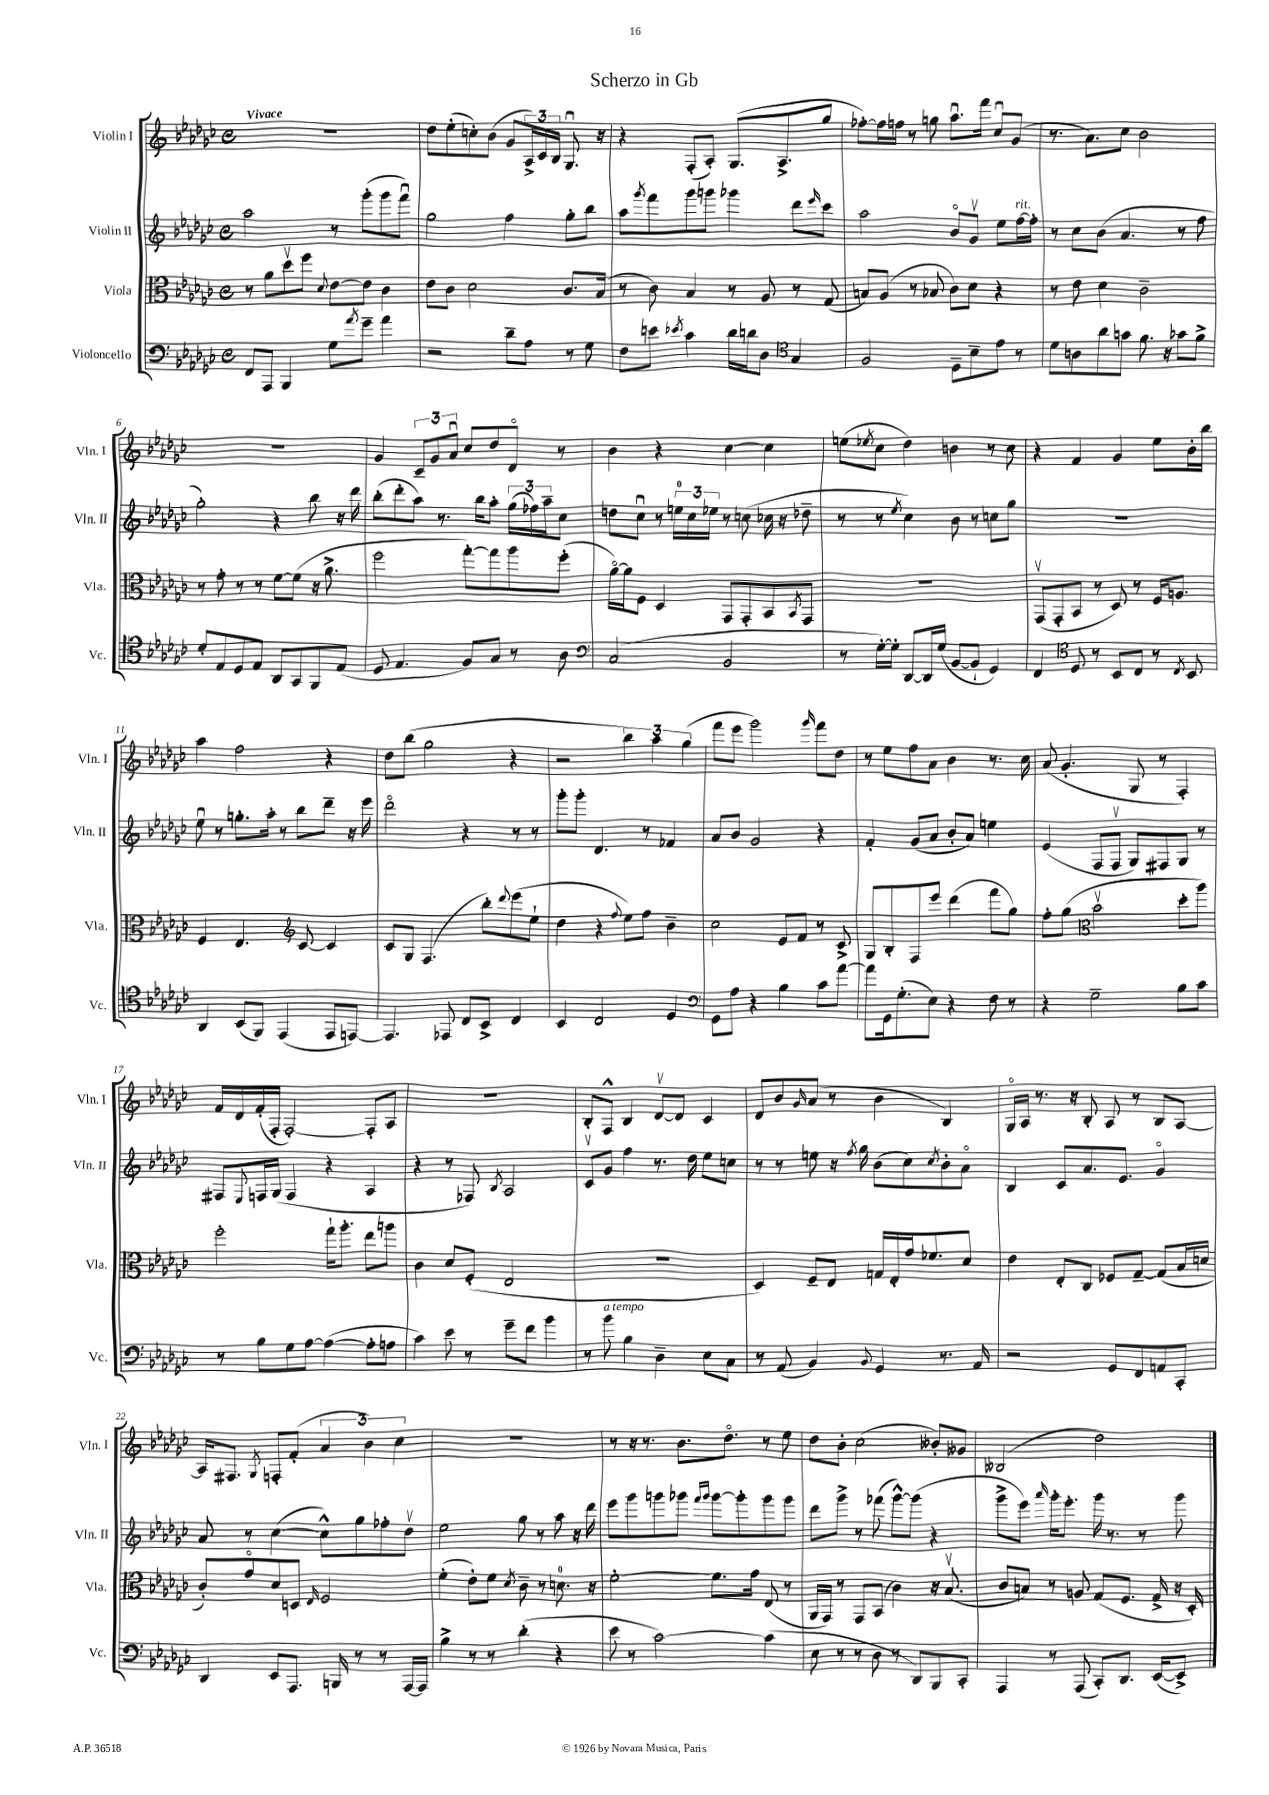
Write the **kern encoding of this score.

**kern	**kern	**kern	**kern
*part4	*part3	*part2	*part1
*staff4	*staff3	*staff2	*staff1
*I"Violoncello	*I"Viola	*I"Violin II	*I"Violin I
*I'Vc.	*I'Vla.	*I'Vln. II	*I'Vln. I
*clefF4	*clefC3	*clefG2	*clefG2
*k[b-e-a-d-g-c-]	*k[b-e-a-d-g-c-]	*k[b-e-a-d-g-c-]	*k[b-e-a-d-g-c-]
*M4/4	*M4/4	*M4/4	*M4/4
*met(c)	*met(c)	*met(c)	*met(c)
=1	=1	=1	=1
!	!	!	!LO:TX:a:B:t=Vivace
8FF/L	8r	2aa-\	1r
8AAA-/J	8a-\L	.	.
4BBB-/	8dd-v\	.	.
.	8ff\J	.	.
.	8qqd-/	.	.
8G-\L	[8e-\L	8r	.
8qa-/	.	.	.
8g-~\J	8e-\J]	(8ggg-'\L	.
4a-\	4c-\	8ggg-\	.
.	.	8fffu\J)	.
=2	=2	=2	=2
2r	8e-\L	2gg-\	8dd-\L
.	8c-\J	.	(8ee-'\
.	2d-\	.	8ccn'\)
.	.	.	(8b-\J
8d-~\L	.	4ff\	8g-/L
8A-\J	.	.	24A-^/L)
.	.	.	24c-/
.	.	.	24B-/JJ
8r	8.c-/L	8gg-'\L	8.G-u/
8G-\	.	8bb-\J	.
.	(16B-/Jk	.	16r
=3	=3	=3	=3
8F\L	8r	8aa-\L	4r
.	.	8qggg-/	.
8en\J	8c-\)	8fff\	.
8qe-X/	.	.	.
4c-\	4B-/	8ggg-\	(8F'/L
.	.	8gggn\J	8A-'/J)
16d-\LL	8r	4ggg-X\	(8.G-/L
16dn\J	.	.	.
8D-\J	8A-/	.	.
.	.	.	8.A-^/
*clefC4	*	*	*
4G-/	8r	8ddd-\L	.
.	.	16qqeee-/	.
.	(8G-/	8ccc-\J	8gg-/J
=4	=4	=4	=4
2F/	8Bn/L)	2aa-\	[8ff-X'\L)
.	(8A-/J	.	16ff-\L]
.	.	.	16ffn\JJ
.	8r	.	8r
.	8B-X/	.	8ggn\
8D-~\L	8c-\L)	8b-/L	8.aa-u\L
8B-~\	8d-\J	8g-v/J	.
.	.	.	16fff\Jk
8e-\J	4r	8ee-\L	8cc-u/L
!	!	!LO:TX:a:i:t=rit.	!
8r	.	[16ff\L	(8g-/J
.	.	16ff'\JJ]	.
=5	=5	=5	=5
8d-\L	8r	8r	8.r
8An\	8e-\	8cc-\L	.
.	.	.	8.a-\L)
8a-\	4d-\	(8b-\J	.
8gn\J	.	4.a-/	8cc-\J
8.f\	2c-~\	.	2b-\
16r	.	.	.
8g-X\L	.	8r	.
8f^\J	.	8ff\	.
!!LO:LB:g=z
=6	=6	=6	=6
8d-'/L	8r	2gg-'\)	1r
8E-/	8g-'\	.	.
8D-/	8r	.	.
8E-/J	8r	.	.
8AA-/L	[8f\L	4r	.
8GG-/	(8f\J]	.	.
8FF/	16r	8bb-\	.
.	8.a-^\	.	.
(8E-/J	.	16r	.
.	.	16ddd-\	.
=7	=7	=7	=7
8D-/	2ff\	(8bb-'\L	4g-/
4.E-/	.	8ddd-'\	.
.	.	8aa-\J)	12c-~/L
.	.	.	12g-/
.	.	8.r	.
.	.	.	12a-u/J
8F/L)	[8gg-'\L)	.	8cc-/L
.	.	16bb-\KL	.
8G-/J	8gg-\]	8aa-'\J	8dd-/
8r	8aa-\	(24gg-\LL	8d-/J
.	.	24ff-X\)	.
.	.	24aa-~\J	.
8A-\	(8ff'\J	8cc-\J	8r
=8	=8	=8	=8
*clefF4	*	*	*
(2C-/	[16a-\LL)	8ddn\L	4b-\
.	16a-\J]	.	.
.	8F\J	8cc-u\J	.
.	4D-/	8r	4r
.	.	24een\LL	.
.	.	24cc-\	.
.	.	24ee-X\JJ	.
2BB-/	8GG-/L	8r	[4cc-\
.	8GG-'/	(8ccn\	.
.	8BB-/	16cc-X\	4cc-\]
.	.	16r	.
.	8qBB-/	.	.
.	8GG-/J	8dd-X~\	.
=9	=9	=9	=9
8r	1r	8r	(8een\L
.	.	.	8qee-X/
[16G-'\LL)	.	8r	8cc-\J
16G-'\JJ]	.	.	.
.	.	8qee-/	.
[8DD-/L	.	4cc-\)	4dd-\)
16DD-/L]	.	.	.
(16G-/JJ	.	.	.
[8BB-/L	.	8b-\	4bn\
8BB-`/J]	.	8r	.
4GG-/)	.	8ccn\L	8r
.	.	8gg-\J	8cc-\
=10	=10	=10	=10
4FF/	(8GG-v/L	1r	4r
.	8GG-'/	.	.
*clefC4	*	*	*
8D-/	8BB-/J	.	4f/
8r	8r	.	.
8BB-/L	8D-/)	.	4g-/
8C-/J	8r	.	.
8r	16F/KL	.	8ee-\L
.	8.An/J	.	.
8qC-/	.	.	.
8BB-/	.	.	16b-'\L
.	.	.	16bb-\JJ
!!LO:LB:g=z
=11	=11	=11	=11
4AA-/	4F/	8ee-u\	4aa-\
.	.	8r	.
(8BB-/L	4.E-/	8.ggn'\L	2ff\
8FF/J)	.	.	.
.	.	16aa-'\Jk	.
(4EE-/	.	8r	.
*	*clefG2	*	*
.	[8c-/	8bb-\L	.
8EE-/L	4c-/]	8ddd-~\J	4r
[8EEn/J)	.	16r	.
.	.	16eee-\	.
=12	=12	=12	=12
4.EE/]	8c-/L	2ddd-\	8dd-\L
.	8G-/J	.	(8bb-\J
.	(4.F/	.	2gg-\
8EE-X/	.	.	.
8C-/L	.	4r	.
8BB-^/J	8bb-'\L)	.	.
.	8qqddd-/	.	.
4C-/	(8eee-\	8r	4r
.	8ee-`\J	8r	.
=13	=13	=13	=13
4BB-/	4dd-\	8ggg-'\L	2r
.	.	8ggg-'\J	.
2C-/	4r	4.d-/	.
.	8qqff/	.	.
.	8ee-\L)	.	6bb-\)
.	8ff\J	8r	.
.	.	.	6aa-\
4D-/	4b-~\	4f-X/	.
.	.	.	(6gg-\
=14	=14	=14	=14
*clefF4	*	*	*
8GG-\L	2cc-\	8a-/L	8fff\L
8A-\J	.	8b-/J	8eee-\J
4r	.	2g-/	2ggg-\)
4B-\	8e-/L	.	.
.	8f/J	.	.
.	.	.	16qqggg-/
8c-\L	8r	4r	8fff\L
[8a-\J	8c-^/	.	8dd-\J
=15	=15	=15	=15
8a-\L]	8G-/L	4f'/	8r
16GG-\k	8B-'/	.	8ee-\L
(8.G-'\	.	.	.
.	8F/	(8g-/L	8ff\
8E-\J)	8eee-/J	8a-/J	8a-\J
4r	(4ddd-\	8b-'/L	4b-\
.	.	8a-/J)	.
8F\	8fff\L	4een\	8.r
8r	8gg-\J)	.	.
.	.	.	16cc-\
=16	=16	=16	=16
4r	8ff'\L	(4e-/	(8a-/
.	(8gg-\J	.	4.g-'/
*	*clefC3	*	*
2G-~\	2b-v\	8F/L	.
.	.	8Fv/J	.
.	.	8G-/L)	8G-/
.	.	8F#X/	8r
8B-\L	8dd-'\L	8G-/J	4F'/)
8c-\J	8aa-\J)	8r	.
!!LO:LB:g=z
=17	=17	=17	=17
8r	2ff'\	8F#X/L	16f/LL
.	.	.	16d-/
.	.	8qqE-/	.
8B-\L	.	16Fn/L	(16f'/
.	.	(16G-/JJ	16F'/JJ
8G-\	.	4F/	[2F'/)
[8A-\J	.	.	.
(4A-\_	16gg-`\KL	4r	.
.	8.aa-'\J	.	.
8A-'\L]	8ee-\L	4A-/	8F'/L]
8An\J	8aan\J	.	8A-/J
=18	=18	=18	=18
4c-\)	4c-\	4r	1r
8e-\	8d-/L	8r	.
8r	(8F'/J	8F-X/)	.
.	.	8qB-/	.
8g-~\L	2E-/	2A-/	.
8f\J	.	.	.
4b-\	.	.	.
=19	=19	=19	=19
8r	1r	8c-v/L	8B-'/L
!LO:TX:a:i:t=a tempo	!	!	!
8b-\	.	8g-/J	8F^^/J
4B-\	.	4ff\	4B-/
4D-~\	.	8.r	[8d-v/L
.	.	.	8d-/J]
.	.	16dd-\	.
8E-\L	.	8ee-\L	4c-/
8C-\J	.	8ccn\J	.
=20	=20	=20	=20
8r	4D-/)	8r	8d-/L
(8AA-/	.	8r	8b-/
.	.	.	16qqg-/
4BB-/)	8F~/L	8een\	(8a-/J
.	8E-/J	16r	8r
.	.	8qff/	.
.	.	16gg-\	.
8qqBB-/	.	.	.
4GG-/	16Gn/LL	(8b-\L	4b-\
.	16E-'/	.	.
.	16g-/J	8cc-\)	.
.	8.f-X/	.	.
.	.	8qcc-/	.
8.r	.	8b-'\	4B-/)
.	8d-/J	8a-\J	.
16AA-/	.	.	.
=21	=21	=21	=21
2r	4e-\	4B-/	16G-/LL
.	.	.	16A-/JJ
.	.	.	8.r
.	8E-'/L	8c-/L	.
.	.	.	16r
.	8C-/J	8.a-/	8B-'/
8GG-/L	8F-X/L	.	8A-/
.	.	8.e-/J	.
8FF/	[8G-~/J	.	8r
8AAn/	(8G-/L]	4g-/	8B-/L
8CC-'/J	16B-/L	.	[8A-/J
.	16dn/JJ	.	.
!!LO:LB:g=z
=22	=22	=22	=22
4DD-/	8c-'/L)	8a-/	16A-/KL]
.	.	.	8.F#X/J
.	8g-/	8r	.
.	.	.	8qG-/
8EE-/L	8d-/	([4cc-\	8Fn'/L
8.AAA-/J	8Dn/J	.	(8f'/J
.	16qqE-/	.	.
.	2F/	8cc-^^\L])	6a-/
16BBBn/	.	.	.
8r	.	8gg-\	.
.	.	.	6b-\)
8r	.	8ff-X'\	.
.	.	.	6cc-\
[16AAA-/LL	.	8dd-v\J	.
16AAA-/JJ]	.	.	.
=23	=23	=23	=23
4B-^\	(4f'\	2ee-\	1r
8r	8e-'\L)	.	.
8r	8f\J	.	.
.	8qd-/	.	.
(4d-'\	8c-~\	8gg-\	.
.	8r	8r	.
4r	8.dn\	8aa-\	.
.	.	16r	.
.	16r	16ddd-\	.
=24	=24	=24	=24
8e-\	[2f'\	8eee-\L	8r
8r	.	8ggg-\	16r
.	.	.	8.r
[2c-\)	.	8gggn\	.
.	.	8ggg-X\J	8.b-\L
.	.	16qqfff/LL	.
.	.	16qqggg-/JJ	.
.	8.f\L]	[8ggg-\L	.
.	.	.	8.dd-\J
.	.	8ggg-'\]	.
.	16g-\Jk	.	.
(4c-\]	(8E-/	8ggg-\	8r
.	8r	8ggg-\J	8ee-\
=25	=25	=25	=25
8E-\	16AA-/LL	8ddd-\L	8dd-\L
.	16GG-/JJ)	.	.
8r	8r	8ggg-^\J	8b-'\J
8r	8GG-/L	8r	(2cc-\
8D-\	(8BB-/J	(8fff-X\	.
8r	4c-\)	[8ggg-^^\L)	.
8DD-/L)	.	(8ggg-\J]	.
8BBB-/	16r	4r	8b--X'/L)
.	(8.B-v/	.	.
8CC-'/J	.	.	8g--X/J
=26	=26	=26	=26
4AAA-/	8c-/L	8ggg-^\L	(2B--X/
.	8Bn/J)	8eee-\J)	.
.	.	16qqaaa-/	.
8r	8r	16ggg-'\KL	.
.	.	8.eee-'\J	.
(8AAA-/	8An/	.	.
8CC-'/L)	(8G-/L	16ggg-\	2dd-\)
.	.	8.r	.
8.DD-/J	8.F/J	.	.
.	.	8r	.
([16EE-/KL	16G-^/	.	.
8EE-^/J])	16r	8ggg-\	.
.	16D-'/)	.	.
==	==	==	==
*-	*-	*-	*-
